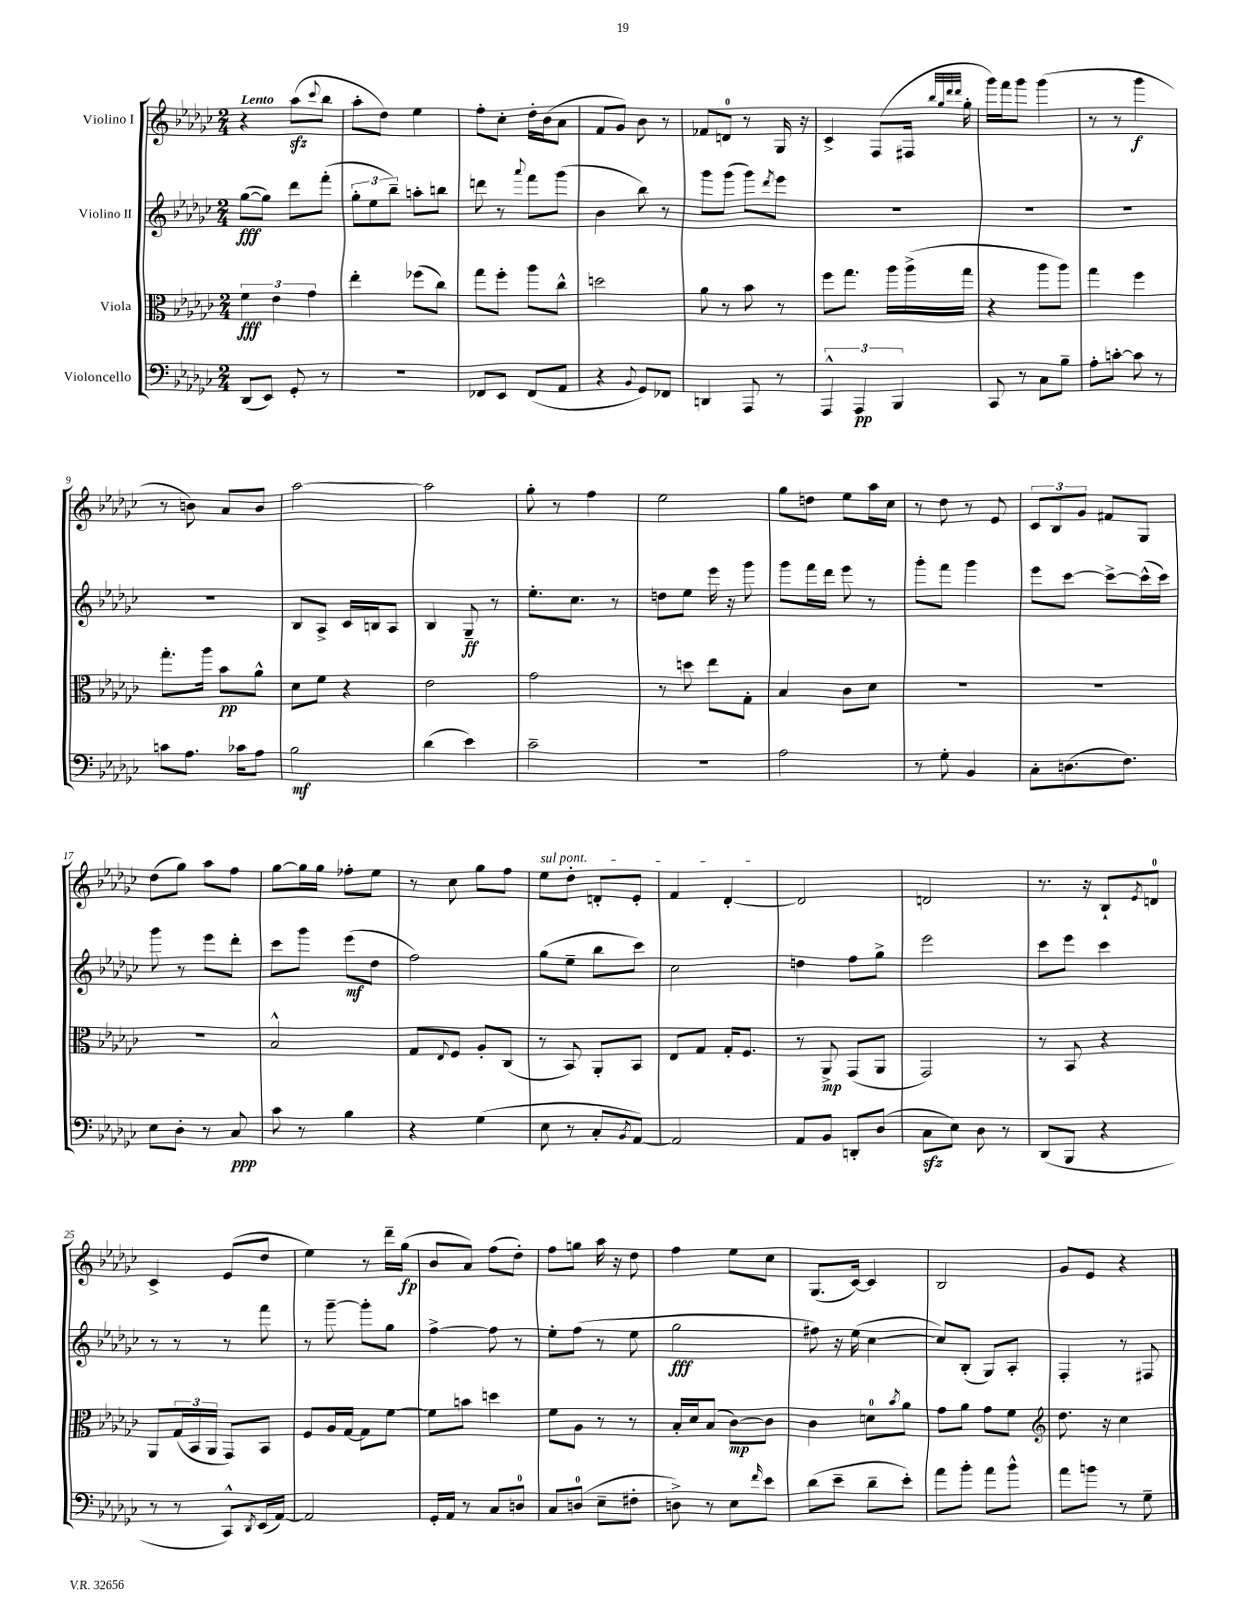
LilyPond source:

<<
\new StaffGroup <<
\new Staff = "s0" \with { instrumentName = "Violino I" } {
    \clef treble \key ges \major \numericTimeSignature \time 2/4 \tempo "Lento"
    r4 aes''8\sfz( \appoggiatura { ces'''8 } bes''8 |
    aes''8-. des''8) ees''4 |
    f''8-. ces''8-. des''16-. bes'16( aes'8 |
    f'8 ges'8) bes'8 r8 |
    fes'8 d'8-0 r8 ges16 r16 |
    ces'4-> f8( fis16 \grace { bes''32 ges''32 des'''32 des'''32 } ges''16-. |
    ges'''16) f'''16 ges'''8 ges'''4( |
    r8 r8 ges'''4\f |
    r8 b'8) aes'8 b'8 |
    aes''2~ |
    aes''2 |
    ges''8-. r8 f''4 |
    ees''2 |
    ges''8 d''8 ees''8 aes''16 ces''16 |
    r8 des''8 r8 ees'8 |
    \tuplet 3/2 { ces'8 bes8 ges'8 } fis'8 ges8 |
    des''8( ges''8) aes''8 f''8 |
    ges''8~ ges''16 ges''16 fes''8-. ees''8 |
    r8 ces''8 ges''8 f''8 |
    \once \override TextSpanner.bound-details.left.text = \markup { \italic "sul pont." } ees''8\startTextSpan des''8-. d'8-. ees'8-. |
    f'4 des'4~-.\stopTextSpan |
    des'2 |
    d'2 |
    r8. r16 bes8-! \acciaccatura { ees'8 } d'8-0 |
    ces'4-> ees'8( des''8 |
    ees''4) r8 des'''16-- ges''16\fp( |
    bes'8 aes'8) f''8( des''8-.) |
    f''8 g''8 aes''16 r16 des''8 |
    f''4 ees''8 ces''8 |
    ges8.( ces'16~) ces'4 |
    bes2 |
    ges'8 ees'8 r4 \bar "|." |
}
\new Staff = "s1" \with { instrumentName = "Violino II" } {
    \clef treble \key ges \major \numericTimeSignature \time 2/4
    ges''8~\fff( ges''8) des'''8 f'''8-.( |
    \tuplet 3/2 { ges''8-. ees''8 bes''8--) } a''8-. b''8 |
    d'''8 r8 \appoggiatura { aes'''8 } f'''8 ges'''8( |
    bes'4 bes''8) r8 |
    ges'''8 ges'''8( ges'''8) \acciaccatura { des'''8 } ees'''8 |
    R2 |
    R2 |
    R2 |
    R2 |
    bes8 aes8-> ces'16 b16 aes8 |
    bes4 ges8--\ff r8 |
    ees''8.-. ces''8. r8 |
    d''8 ees''8 ees'''16 r16 ges'''8 |
    ges'''8 f'''16 des'''16 ees'''8 r8 |
    ges'''8-. f'''8 ges'''4 |
    ees'''8 ces'''8~ ces'''8~-> ces'''16-^( ces'''16) |
    ges'''8 r8 ees'''8 des'''8-. |
    ces'''8 ges'''8 ees'''8\mf( des''8 |
    f''2) |
    ges''8( ees''8-- bes''8 ces'''8) |
    ces''2 |
    d''4 f''8 ges''8-> |
    ees'''2 |
    ces'''8 ees'''8 ces'''4 |
    r8 r8 r8 f'''8 |
    r8 ges'''8~-- ges'''8-. ges''8 |
    f''4~-> f''8 r8 |
    ees''8-. f''8( r8 ees''8 |
    ges''2\fff |
    fis''8) r16 ees''16( ces''4~ |
    ces''8) bes8-.( ges8) aes8-. |
    f4-. r8 fis8 \bar "|." |
}
\new Staff = "s2" \with { instrumentName = "Viola" } {
    \clef alto \key ges \major \numericTimeSignature \time 2/4
    \tuplet 3/2 { f'4\fff ees'4 ges'4 } |
    ees''4-. fes''8( ces''8) |
    ges''8 f''8-. aes''8 ces''8-^ |
    d''2 |
    aes'8 r8 bes'8 r8 |
    f''8 ges''8. aes''16 aes''16->( ges''16 |
    r4 aes''8 aes''8) |
    ges''4 f''4 |
    ges''8.-. aes''16 bes'8\pp aes'8-^ |
    des'8 f'8 r4 |
    ees'2 |
    ges'2 |
    r8 d''8 ees''8 ges8-. |
    bes4 ces'8 des'8 |
    R2 |
    R2 |
    R2 |
    bes2-^ |
    ges8 \appoggiatura { ees8 } f8 aes8-. ces8( |
    r8 bes,8) aes,8-. bes,8 |
    ees8 ges8 ges16-. f8. |
    r8 aes,8->\mp ges,8( aes,8 |
    ges,2) |
    r8 bes,8 r4 |
    aes,8 \tuplet 3/2 { ges16( bes,16 aes,16 } ges,8) bes,8 |
    f8 aes16 ges16~ ges8 f'8~ |
    f'8 b'8 d''4 |
    f'8 aes8 r8 r8 |
    bes16-. des'16 bes8( ces'8~\mp) ces'8 |
    ces'4 d'8-0 \acciaccatura { bes'8 } aes'8 |
    ges'8 aes'8 ges'8 f'8 |
    \clef treble des''8. r16 ces''4 \bar "|." |
}
\new Staff = "s3" \with { instrumentName = "Violoncello" } {
    \clef bass \key ges \major \numericTimeSignature \time 2/4
    des,8( ees,8) ges,8-. r8 |
    r2 |
    fes,8 ees,8 fes,8( aes,8 |
    r4 \appoggiatura { bes,8 } ges,8) fes,8 |
    d,4 aes,,8 r8 |
    \tuplet 3/2 { aes,,4-^ aes,,4\pp bes,,4 } |
    ces,8 r8 ces8 bes8-- |
    aes8-. c'8~-. c'8 r8 |
    c'8 aes8. ces'16 aes8 |
    bes2\mf |
    des'4( ees'4) |
    ces'2-- |
    R2 |
    aes2 |
    r8 ges8-. bes,4 |
    ces8-. d8.( f8.) |
    ees8 des8-. r8 ces8\ppp |
    ces'8 r8 bes4 |
    r4 ges4( |
    ees8 r8 ces8-. \acciaccatura { bes,8 } aes,8~) |
    aes,2 |
    aes,8 bes,8 d,8-. des8( |
    ces8\sfz ees8) des8 r8 |
    des,8( bes,,8 r4 |
    r8 r8 ces,8-^) \acciaccatura { des,8 } ees,16( aes,16~) |
    aes,2 |
    ges,16-. aes,16 r8 ces8 d8-0 |
    ces8 d8-0( ees8-- fis8-. |
    d8->) r8 ees8 \grace { f'16 } ees'8 |
    des'8( ees'8-- des'8-- ees'8-.) |
    aes'8 bes'8-. aes'8 bes'8-^ |
    aes'8 b'8 r8 ges8-- \bar "|." |
}
>>
>>
